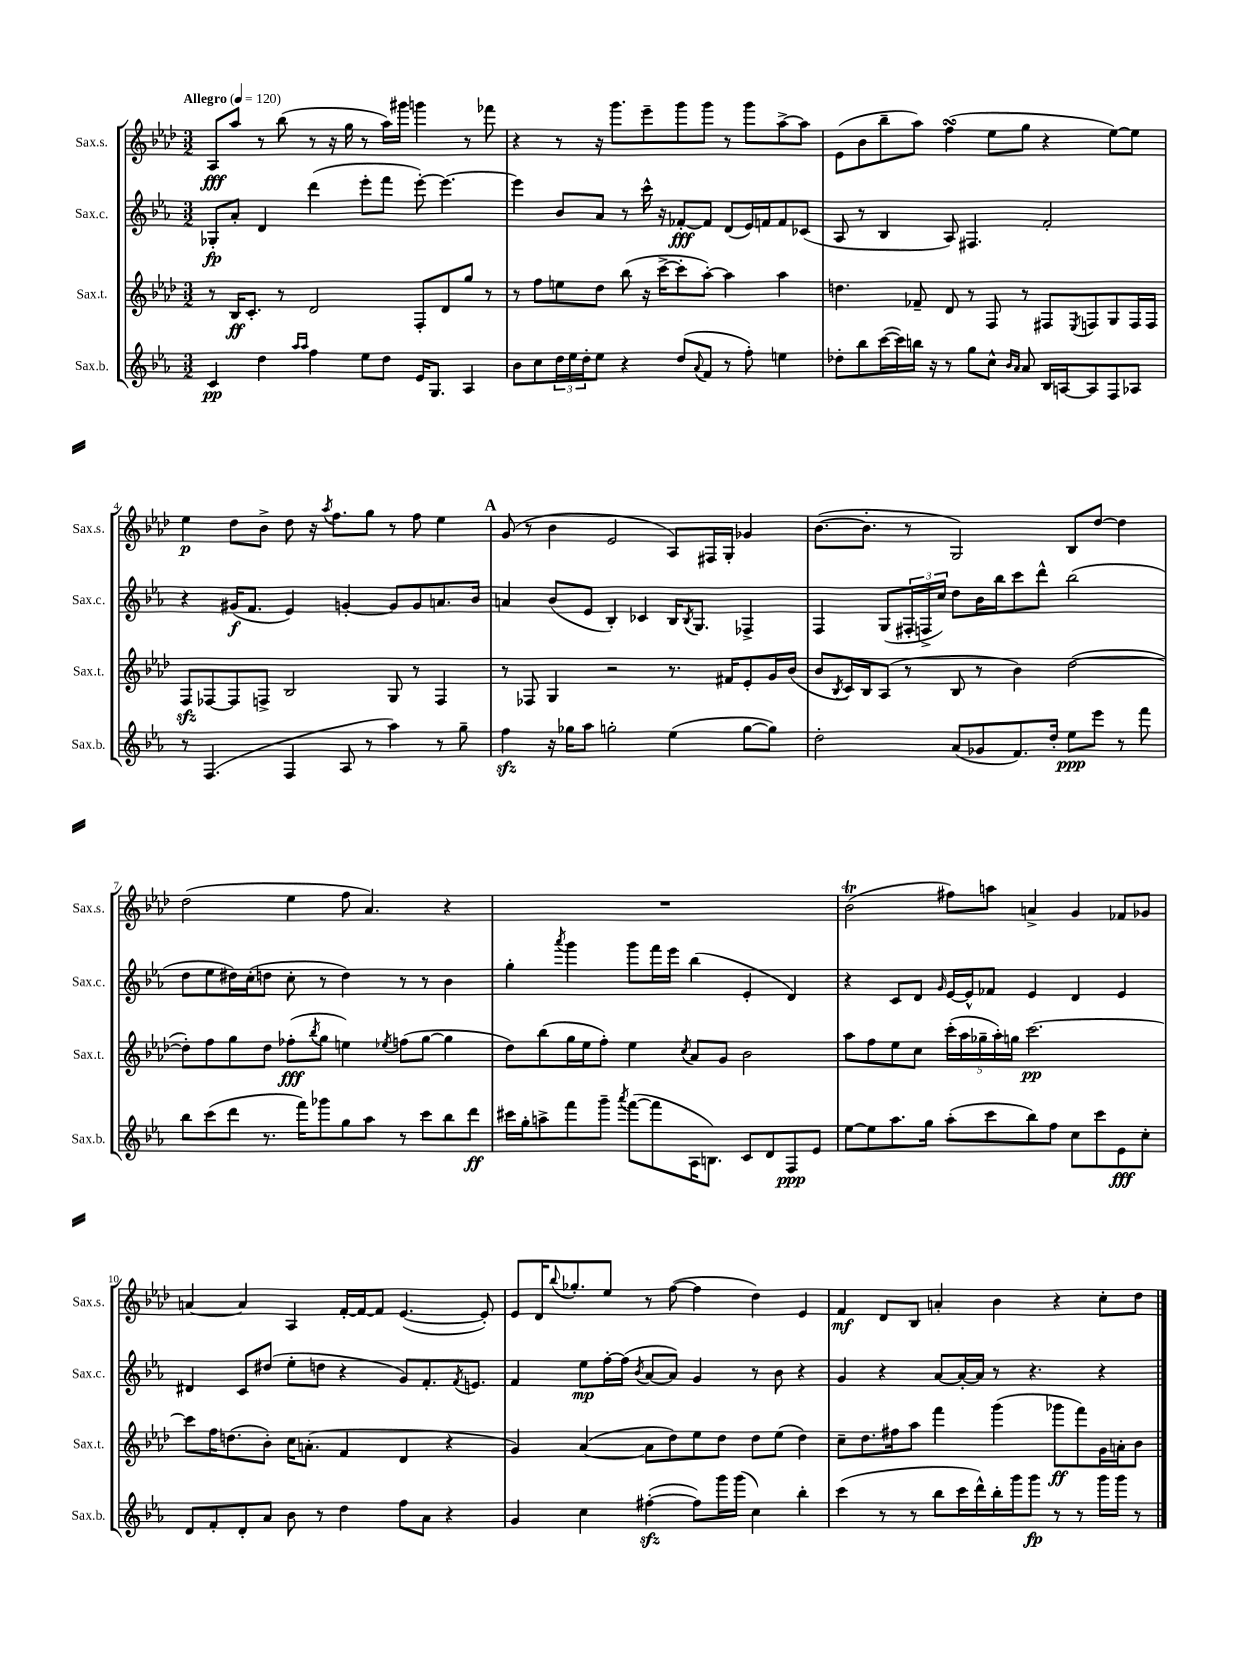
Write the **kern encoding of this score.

**kern	**dynam	**kern	**dynam	**kern	**dynam	**kern	**dynam
*part4	*part4	*part3	*part3	*part2	*part2	*part1	*part1
*staff4	*staff4	*staff3	*staff3	*staff2	*staff2	*staff1	*staff1
*I"Sax.b.	*	*I"Sax.t.	*	*I"Sax.c.	*	*I"Sax.s.	*
*I'Sax.b.	*	*I'Sax.t.	*	*I'Sax.c.	*	*I'Sax.s.	*
*clefG2	*	*clefG2	*	*clefG2	*	*clefG2	*
*k[b-e-a-]	*	*k[b-e-a-d-]	*	*k[b-e-a-]	*	*k[b-e-a-d-]	*
*M3/2	*	*M3/2	*	*M3/2	*	*M3/2	*
*MM120	*	*MM120	*	*MM120	*	*MM120	*
=1	=1	=1	=1	=1	=1	=1	=1
!	!	!	!	!	!	!LO:TX:a:B:t=Allegro	!
4c/	pp	8r	.	8G-X'/L	fp	8A-/L	fff
.	.	16B-/KL	ff	8a-'/J	.	8aa-/J	.
.	.	8.c'/J	.	.	.	.	.
4dd\	.	.	.	4d/	.	8r	.
.	.	8r	.	.	.	(8bb-\	.
16qqaa-/LL	.	.	.	.	.	.	.
16qqaa-/JJ	.	.	.	.	.	.	.
4ff\	.	2d-/	.	(4ddd\	.	8r	.
.	.	.	.	.	.	16r	.
.	.	.	.	.	.	16gg\	.
8ee-\L	.	.	.	8eee-'\L	.	8r	.
8dd\J	.	.	.	8fff\J	.	16aa-\LL)	.
.	.	.	.	.	.	16ggg#X\JJ	.
16e-/KL	.	8F'/L	.	[8eee-'\)	.	4gggn\	.
8.G/J	.	.	.	.	.	.	.
.	.	8d-/	.	4.eee-\_	.	.	.
4A-/	.	8gg/J	.	.	.	8r	.
.	.	8r	.	.	.	8fff-X\	.
=2	=2	=2	=2	=2	=2	=2	=2
8b-\L	.	8r	.	4eee-\]	.	4r	.
8cc\	.	8ff\L	.	.	.	.	.
24dd\L	.	8een\	.	8b-/L	.	8r	.
24ee-\	.	.	.	.	.	.	.
24dd'\J	.	.	.	.	.	.	.
8ee-\J	.	8dd-\J	.	8a-/J	.	16r	.
.	.	.	.	.	.	8.ggg\L	.
4r	.	(8bb-\	.	8r	.	.	.
.	.	16r	.	16ccc^^\	.	8eee-~\	.
.	.	[16ccc^\KL	.	16r	.	.	.
(8dd/L	.	8ccc'\]	.	[8f-X'/L	fff	8ggg\	.
8qqa-/	.	.	.	.	.	.	.
8f/J	.	[8aa-'\J)	.	8f-/J]	.	8ggg\J	.
8r	.	4aa-\]	.	(8d/L	.	8r	.
8ff'\)	.	.	.	16e-/L)	.	8ggg\L	.
.	.	.	.	16fn/J	.	.	.
4een\	.	4aa-\	.	8f/	.	[8aa-^\	.
.	.	.	.	(8c-X/J	.	8aa-\J]	.
=3	=3	=3	=3	=3	=3	=3	=3
8dd-X'\L	.	4.ddn\	.	8A-/	.	(8e-\L	.
8bb-\	.	.	.	8r	.	8b-\	.
([16ccc\L	.	.	.	4B-/	.	8bb-~\	.
16ccc\])	.	.	.	.	.	.	.
16bbn\JJ	.	8f-X~/	.	.	.	8aa-\J)	.
16r	.	.	.	.	.	.	.
8r	.	8d-/	.	8A-/)	.	(4ffsSSS\	.
8gg\L	.	8r	.	4.F#X/	.	.	.
8cc^^\J	.	8F/	.	.	.	8ee-\L	.
16qqb-/LL	.	.	.	.	.	.	.
16qqa-/JJ	.	.	.	.	.	.	.
8a-/	.	8r	.	.	.	8gg\J	.
16B-/LL	.	8F#X/L	.	2f'/	.	4r	.
[16An/J	.	.	.	.	.	.	.
.	.	8qE-/	.	.	.	.	.
8A/]	.	8Fn/	.	.	.	.	.
8F/	.	8G/	.	.	.	[8ee-\L)	.
8A-X/J	.	16F/L	.	.	.	8ee-\J]	.
.	.	16F/JJ	.	.	.	.	.
!!LO:LB:g=z
=4	=4	=4	=4	=4	=4	=4	=4
8r	.	8Fzz/L	.	4r	.	4ee-\	p
(4.F/	.	[8F-X/	.	.	.	.	.
.	.	8F-/]	.	(16g#X/KL	f	8dd-\L	.
.	.	.	.	8.f/J	.	.	.
.	.	8Fn^/J	.	.	.	8b-^\J	.
4F/	.	2B-/	.	4e-/)	.	8dd-\	.
.	.	.	.	.	.	16r	.
.	.	.	.	.	.	8qaa-/	.
.	.	.	.	.	.	8.ff\L	.
8A-/	.	.	.	[4gn'/	.	.	.
8r	.	.	.	.	.	8gg\J	.
4aa-\)	.	8G/	.	8g/L]	.	8r	.
.	.	8r	.	8g/	.	8ff\	.
8r	.	4F/	.	8.an/	.	4ee-\	.
8gg~\	.	.	.	.	.	.	.
.	.	.	.	16b-/Jk	.	.	.
!!LO:REH:place=s1:t=A
=5	=5	=5	=5	=5	=5	=5	=5
4ffzz\	.	8r	.	4an/	.	(8g/	.
.	.	8F-X/	.	.	.	8r	.
16r	.	4G/	.	(8b-/L	.	4b-\	.
16gg-X\KL	.	.	.	.	.	.	.
8aa-\J	.	.	.	8e-/J	.	.	.
2ggn'\	.	2r	.	4B-'/)	.	2e-/	.
.	.	.	.	4c-X/	.	.	.
(4ee-\	.	8.r	.	16B-/KL	.	8A-/L)	.
.	.	.	.	8qB-/	.	.	.
.	.	.	.	8.G/J	.	.	.
.	.	.	.	.	.	16F#X/L	.
.	.	16f#X/KL	.	.	.	16G'/JJ	.
[8gg\L	.	8e-'/	.	4F-X^/	.	4g-X/	.
8gg\J])	.	16g/L	.	.	.	.	.
.	.	(16b-/JJ	.	.	.	.	.
=6	=6	=6	=6	=6	=6	=6	=6
2dd'\	.	8b-/L	.	4F/	.	([8.b-\L	.
.	.	8qB-/	.	.	.	.	.
.	.	16c/L)	.	.	.	.	.
.	.	16B-/J	.	.	.	8.b-'\J]	.
.	.	(8A-/J	.	(8G/L	.	.	.
.	.	8r	.	24F#X'/L	.	8r	.
.	.	.	.	24Fn^/	.	.	.
.	.	.	.	24cc/JJ)	.	.	.
(8a-/L	.	8B-/	.	8dd\L	.	2G/)	.
8g-X/	.	8r	.	16b-\L	.	.	.
.	.	.	.	16bb-\J	.	.	.
8.f/)	.	4b-\)	.	8ccc\	.	.	.
.	.	.	.	8ddd^^\J	.	.	.
16dd'/Jk	.	.	.	.	.	.	.
8ee-\L	ppp	([2dd-\	.	(2bb-\	.	8B-/L	.
8eee-\J	.	.	.	.	.	[8dd-/J	.
8r	.	.	.	.	.	4dd-\]	.
8fff\	.	.	.	.	.	.	.
!!LO:LB:g=z
=7	=7	=7	=7	=7	=7	=7	=7
8bb-\L	.	8dd-'\L])	.	8dd\L	.	(2dd-\	.
(8ccc\	.	8ff\	.	8ee-\	.	.	.
8ddd\J	.	8gg\	.	16dd#X\L)	.	.	.
.	.	.	.	(16cc'\J	.	.	.
8.r	.	8dd-\J	.	8ddn\J	.	.	.
.	.	(8ff-X'\L	fff	8cc'\	.	4ee-\	.
16fff\KL)	.	.	.	.	.	.	.
.	.	8qbb-/	.	.	.	.	.
8ggg-X\	.	8gg\J	.	8r	.	.	.
8gg\	.	4een\)	.	4dd\)	.	8ff\	.
8aa-\J	.	.	.	.	.	4.a-/)	.
.	.	8qee-X/	.	.	.	.	.
8r	.	(8ffn\L	.	8r	.	.	.
8ccc\L	.	[8gg\J	.	8r	.	.	.
8bb-\	.	4gg\]	.	4b-\	.	4r	.
8ddd\J	ff	.	.	.	.	.	.
=8	=8	=8	=8	=8	=8	=8	=8
16ccc#X\LL	.	8dd-\L)	.	4gg'\	.	1.r	.
16gg'\J	.	.	.	.	.	.	.
8aan^\	.	(8bb-\	.	.	.	.	.
.	.	.	.	8qaaa-/	.	.	.
8fff\	.	16gg\L	.	4ggg\	.	.	.
.	.	16ee-\J	.	.	.	.	.
8ggg~\J	.	8ff'\J)	.	.	.	.	.
8qaaa-/	.	.	.	.	.	.	.
([8fff\L	.	4ee-\	.	8ggg\L	.	.	.
8fff\]	.	.	.	16fff\L	.	.	.
.	.	.	.	16eee-\JJ	.	.	.
.	.	8qcc/	.	.	.	.	.
16A-\K	.	8a-/L	.	(4bb-\	.	.	.
8.Bn\J)	.	.	.	.	.	.	.
.	.	8g/J	.	.	.	.	.
8c/L	.	2b-\	.	4e-'/	.	.	.
8d/	.	.	.	.	.	.	.
8F/	ppp	.	.	4d/)	.	.	.
8e-/J	.	.	.	.	.	.	.
=9	=9	=9	=9	=9	=9	=9	=9
[8ee-\L	.	8aa-\L	.	4r	.	(2b-T\	.
8ee-\]	.	8ff\	.	.	.	.	.
8.aa-\	.	8ee-\	.	8c/L	.	.	.
.	.	8cc\J	.	8d/J	.	.	.
16gg\Jk	.	.	.	.	.	.	.
.	.	.	.	16qqg/	.	.	.
(8aa-'\L	.	(20ccc'\LL	.	[16e-/LL	.	8ff#X\L)	.
.	.	20aa-\	.	.	.	.	.
.	.	.	.	16e-^^/J]	.	.	.
.	.	20gg-X~\	.	.	.	.	.
8ccc\	.	.	.	8f-X/J	.	8aan\J	.
.	.	20aa-'\)	.	.	.	.	.
.	.	20ggn\JJ	.	.	.	.	.
8bb-\)	.	[2.ccc\	pp	4e-/	.	4an^/	.
8ff\J	.	.	.	.	.	.	.
8cc\L	.	.	.	4d/	.	4g/	.
8ccc\	.	.	.	.	.	.	.
8e-\	fff	.	.	4e-/	.	8f-X/L	.
8cc'\J	.	.	.	.	.	8g-X/J	.
!!LO:LB:g=z
=10	=10	=10	=10	=10	=10	=10	=10
8d/L	.	8ccc\L]	.	4d#X/	.	[4an/	.
8f'/	.	16ff\K	.	.	.	.	.
.	.	(8.ddn\	.	.	.	.	.
8d'/	.	.	.	8c/L	.	4a/]	.
8a-/J	.	8b-'\J)	.	(8dd#X/J	.	.	.
8b-\	.	16cc\KL	.	8ee-'\L	.	4A-/	.
.	.	(8.an'\J	.	.	.	.	.
8r	.	.	.	8ddn\J	.	.	.
4dd\	.	4f/	.	4r	.	[16f'/LL	.
.	.	.	.	.	.	16f/J_	.
.	.	.	.	.	.	8f/J]	.
8ff\L	.	4d-/	.	8g/L)	.	([4.e-/	.
8a-\J	.	.	.	8.f'/	.	.	.
4r	.	4r	.	.	.	.	.
.	.	.	.	8qf/	.	.	.
.	.	.	.	8.en/J	.	.	.
.	.	.	.	.	.	8e-'/])	.
=11	=11	=11	=11	=11	=11	=11	=11
4g/	.	4g/)	.	4f/	.	8e-/L	.
.	.	.	.	.	.	16d-/K	.
.	.	.	.	.	.	8qqbb-/	.
.	.	.	.	.	.	8.gg-X'/	.
4cc\	.	([4a-/	.	8ee-\L	mp	.	.
.	.	.	.	[16ff'\L	.	8ee-/J	.
.	.	.	.	(16ff\JJ]	.	.	.
.	.	.	.	8qb-/	.	.	.
([4ff#Xzz'\	.	8a-\L]	.	[8a-/L	.	8r	.
.	.	8dd-\)	.	8a-/J])	.	([8ff\	.
8ff#\L])	.	8ee-\	.	4g/	.	4ff\]	.
16ggg\L	.	8dd-\J	.	.	.	.	.
(16ggg\JJ	.	.	.	.	.	.	.
4cc\)	.	8dd-\L	.	8r	.	4dd-\)	.
.	.	(8ee-\J	.	8b-\	.	.	.
4bb-'\	.	4dd-\)	.	4r	.	4e-/	.
=12	=12	=12	=12	=12	=12	=12	=12
(4ccc\	.	8cc~\L	.	4g/	.	4f/	mf
.	.	8.dd-\	.	.	.	.	.
8r	.	.	.	4r	.	8d-/L	.
.	.	16ff#X\k	.	.	.	.	.
8r	.	8aa-\J	.	.	.	8B-/J	.
8bb-\L	.	4fff\	.	[8a-/L	.	4an'/	.
16ccc\L	.	.	.	16a-'/L_	.	.	.
16ddd^^\)	.	.	.	16a-/JJ]	.	.	.
16bb-'\	.	(4ggg\	.	8r	.	4b-\	.
16ggg\J	.	.	.	.	.	.	.
8ggg\J	fp	.	.	4.r	.	.	.
8r	.	8ggg-X\L	ff	.	.	4r	.
8r	.	8fff\)	.	.	.	.	.
16ggg\LL	.	16g\L	.	4r	.	8cc'\L	.
16ggg\JJ	.	16an'\J	.	.	.	.	.
8r	.	8b-\J	.	.	.	8dd-\J	.
==	==	==	==	==	==	==	==
*-	*-	*-	*-	*-	*-	*-	*-
